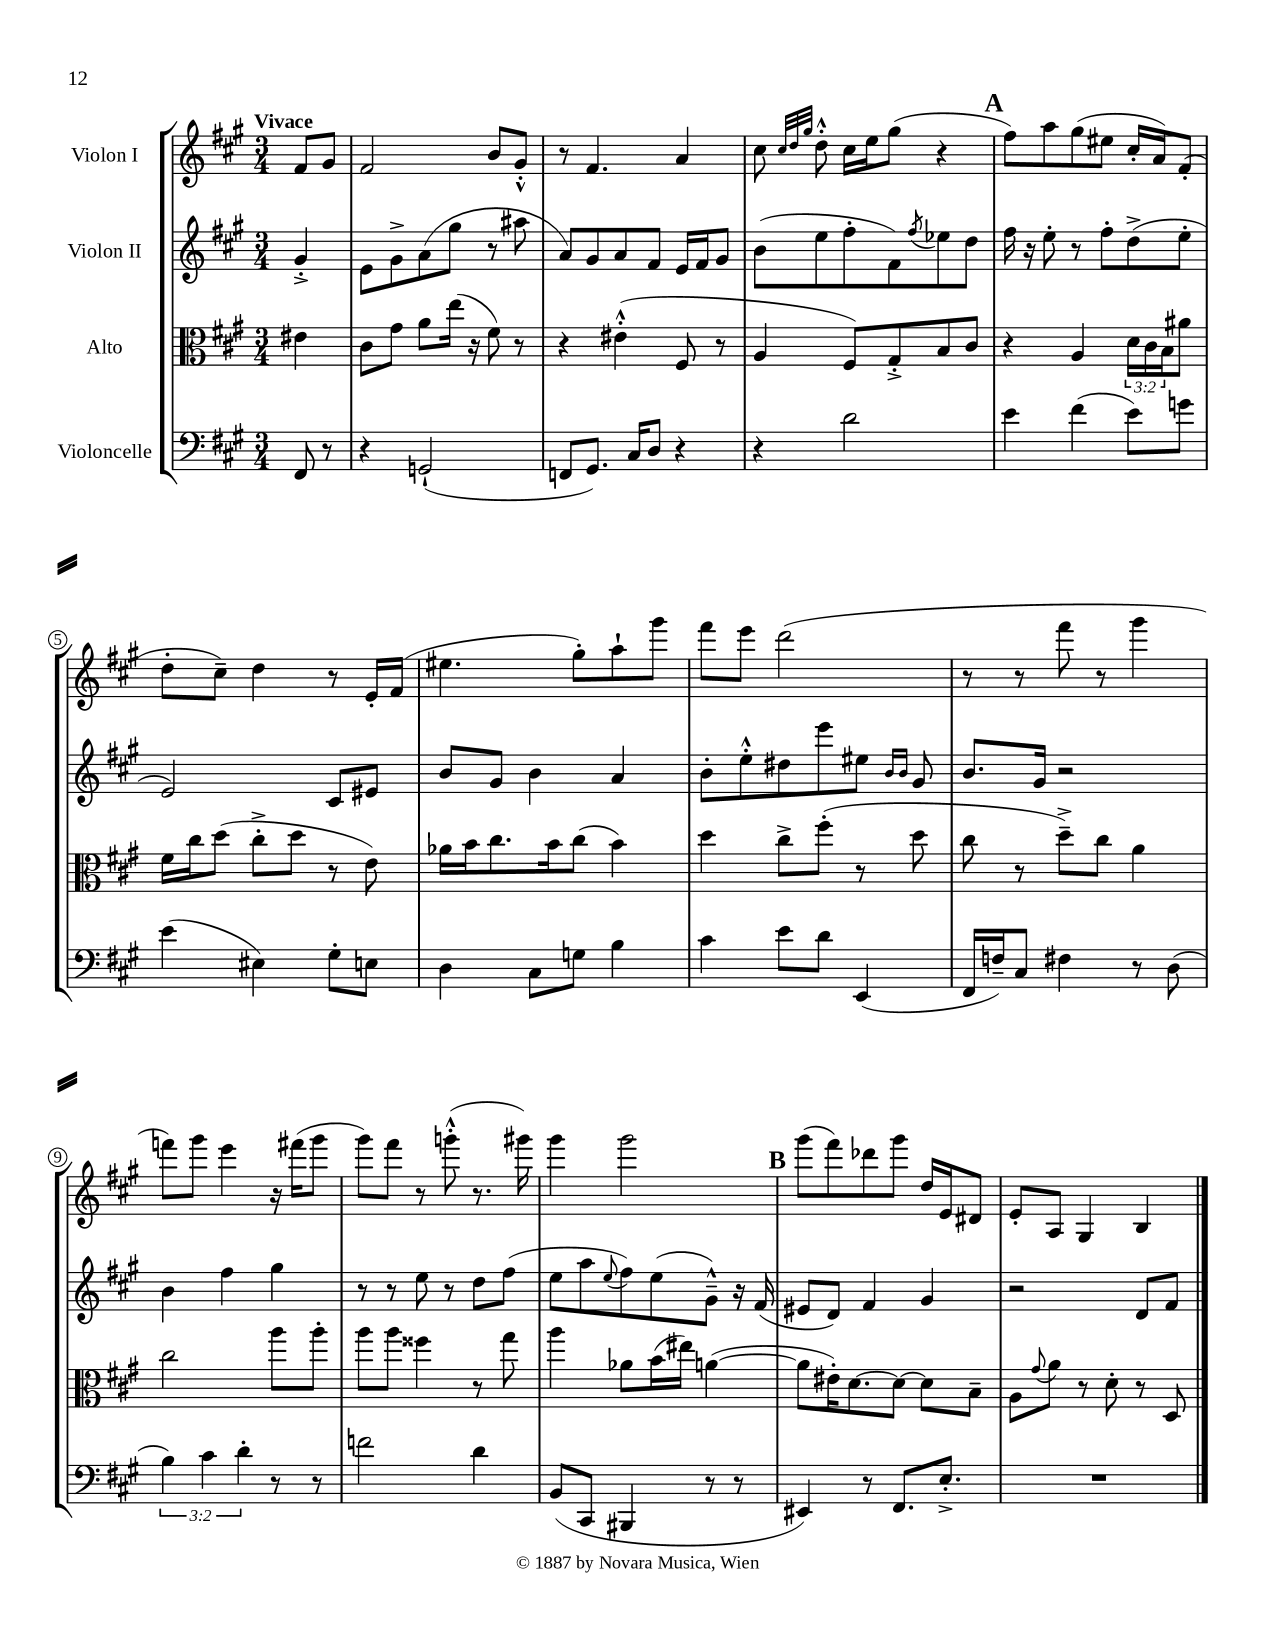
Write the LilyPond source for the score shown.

<<
\new StaffGroup <<
\new Staff = "s0" \with { instrumentName = "Violon I" } {
    \clef treble \key a \major \numericTimeSignature \time 3/4 \partial 4 \tempo "Vivace"
    fis'8 gis'8 |
    fis'2 b'8 gis'8-.-^ |
    r8 fis'4. a'4 |
    cis''8 \grace { cis''32 d''32 gis''32 } d''8-.-^ cis''16 e''16 gis''8( r4 |
    \mark \markup { \bold "A" } fis''8) a''8 gis''8( eis''8 cis''16-. a'16) fis'8-.( |
    d''8-. cis''8--) d''4 r8 e'16-. fis'16( |
    eis''4. gis''8-.) a''8-! gis'''8 |
    fis'''8 e'''8 d'''2( |
    r8 r8 fis'''8 r8 gis'''4 |
    f'''8) gis'''8 e'''4 r16 fis'''16( gis'''8 |
    gis'''8) fis'''8 r8 g'''8-.-^( r8. gis'''16) |
    gis'''4 gis'''2 |
    \mark \markup { \bold "B" } gis'''8( fis'''8) des'''8 gis'''8 d''16 e'16 dis'8 |
    e'8-. a8 gis4 b4 \bar "|." |
}
\new Staff = "s1" \with { instrumentName = "Violon II" } {
    \clef treble \key a \major \numericTimeSignature \time 3/4 \partial 4
    gis'4-.-> |
    e'8 gis'8-> a'8( gis''8 r8 ais''8 |
    a'8) gis'8 a'8 fis'8 e'16 fis'16 gis'8 |
    b'8( e''8 fis''8-. fis'8) \acciaccatura { fis''8 } ees''8 d''8 |
    \mark \markup { \bold "A" } fis''16 r16 e''8-. r8 fis''8-. d''8->( e''8-. |
    e'2) cis'8 eis'8 |
    b'8 gis'8 b'4 a'4 |
    b'8-. e''8-.-^ dis''8 e'''8 eis''8 \grace { b'16 b'16 } gis'8 |
    b'8. gis'16 r2 |
    b'4 fis''4 gis''4 |
    r8 r8 e''8 r8 d''8 fis''8( |
    e''8 a''8 \appoggiatura { e''8 } fis''8) e''8( gis'8---^) r16 fis'16( |
    \mark \markup { \bold "B" } eis'8 d'8) fis'4 gis'4 |
    r2 d'8 fis'8 \bar "|." |
}
\new Staff = "s2" \with { instrumentName = "Alto" } {
    \clef alto \key a \major \numericTimeSignature \time 3/4 \override Staff.TupletNumber.text = #tuplet-number::calc-fraction-text \partial 4
    eis'4 |
    cis'8 gis'8 a'8 e''16( r16 fis'8) r8 |
    r4 eis'4-.-^( fis8 r8 |
    a4 fis8) gis8-.-> b8 cis'8 |
    \mark \markup { \bold "A" } r4 a4 \tuplet 3/2 { d'16 cis'16 b16 } ais'8 |
    fis'16 cis''16 d''8( cis''8-.-> d''8 r8 e'8) |
    aes'16 b'16 cis''8. b'16 cis''8( b'4) |
    d''4 cis''8-> fis''8-.( r8 d''8 |
    cis''8 r8 d''8--->) cis''8 a'4 |
    cis''2 a''8 a''8-. |
    a''8 a''8 fisis''4 r8 gis''8 |
    a''4 aes'8 b'16( eis''16) a'4~( |
    \mark \markup { \bold "B" } a'8 eis'16-.) d'8.~ d'8~ d'8 b8-- |
    a8 \appoggiatura { gis'8 } a'8 r8 d'8-. r8 d8 \bar "|." |
}
\new Staff = "s3" \with { instrumentName = "Violoncelle" } {
    \clef bass \key a \major \numericTimeSignature \time 3/4 \override Staff.TupletNumber.text = #tuplet-number::calc-fraction-text \partial 4
    fis,8 r8 |
    r4 g,2-!( |
    f,8 gis,8.) cis16 d8 r4 |
    r4 d'2 |
    \mark \markup { \bold "A" } e'4 fis'4( e'8) g'8 |
    e'4( eis4) gis8-. e8 |
    d4 cis8 g8 b4 |
    cis'4 e'8 d'8 e,4( |
    fis,16 f16--) cis8 fis4 r8 d8( |
    \tuplet 3/2 { b4) cis'4 d'4-. } r8 r8 |
    f'2 d'4 |
    b,8( cis,8 bis,,4 r8 r8 |
    \mark \markup { \bold "B" } eis,4) r8 fis,8. e8.-.-> |
    R2. \bar "|." |
}
>>
>>
\layout { \context { \Score \override BarNumber.stencil = #(make-stencil-circler 0.1 0.3 ly:text-interface::print) } }
